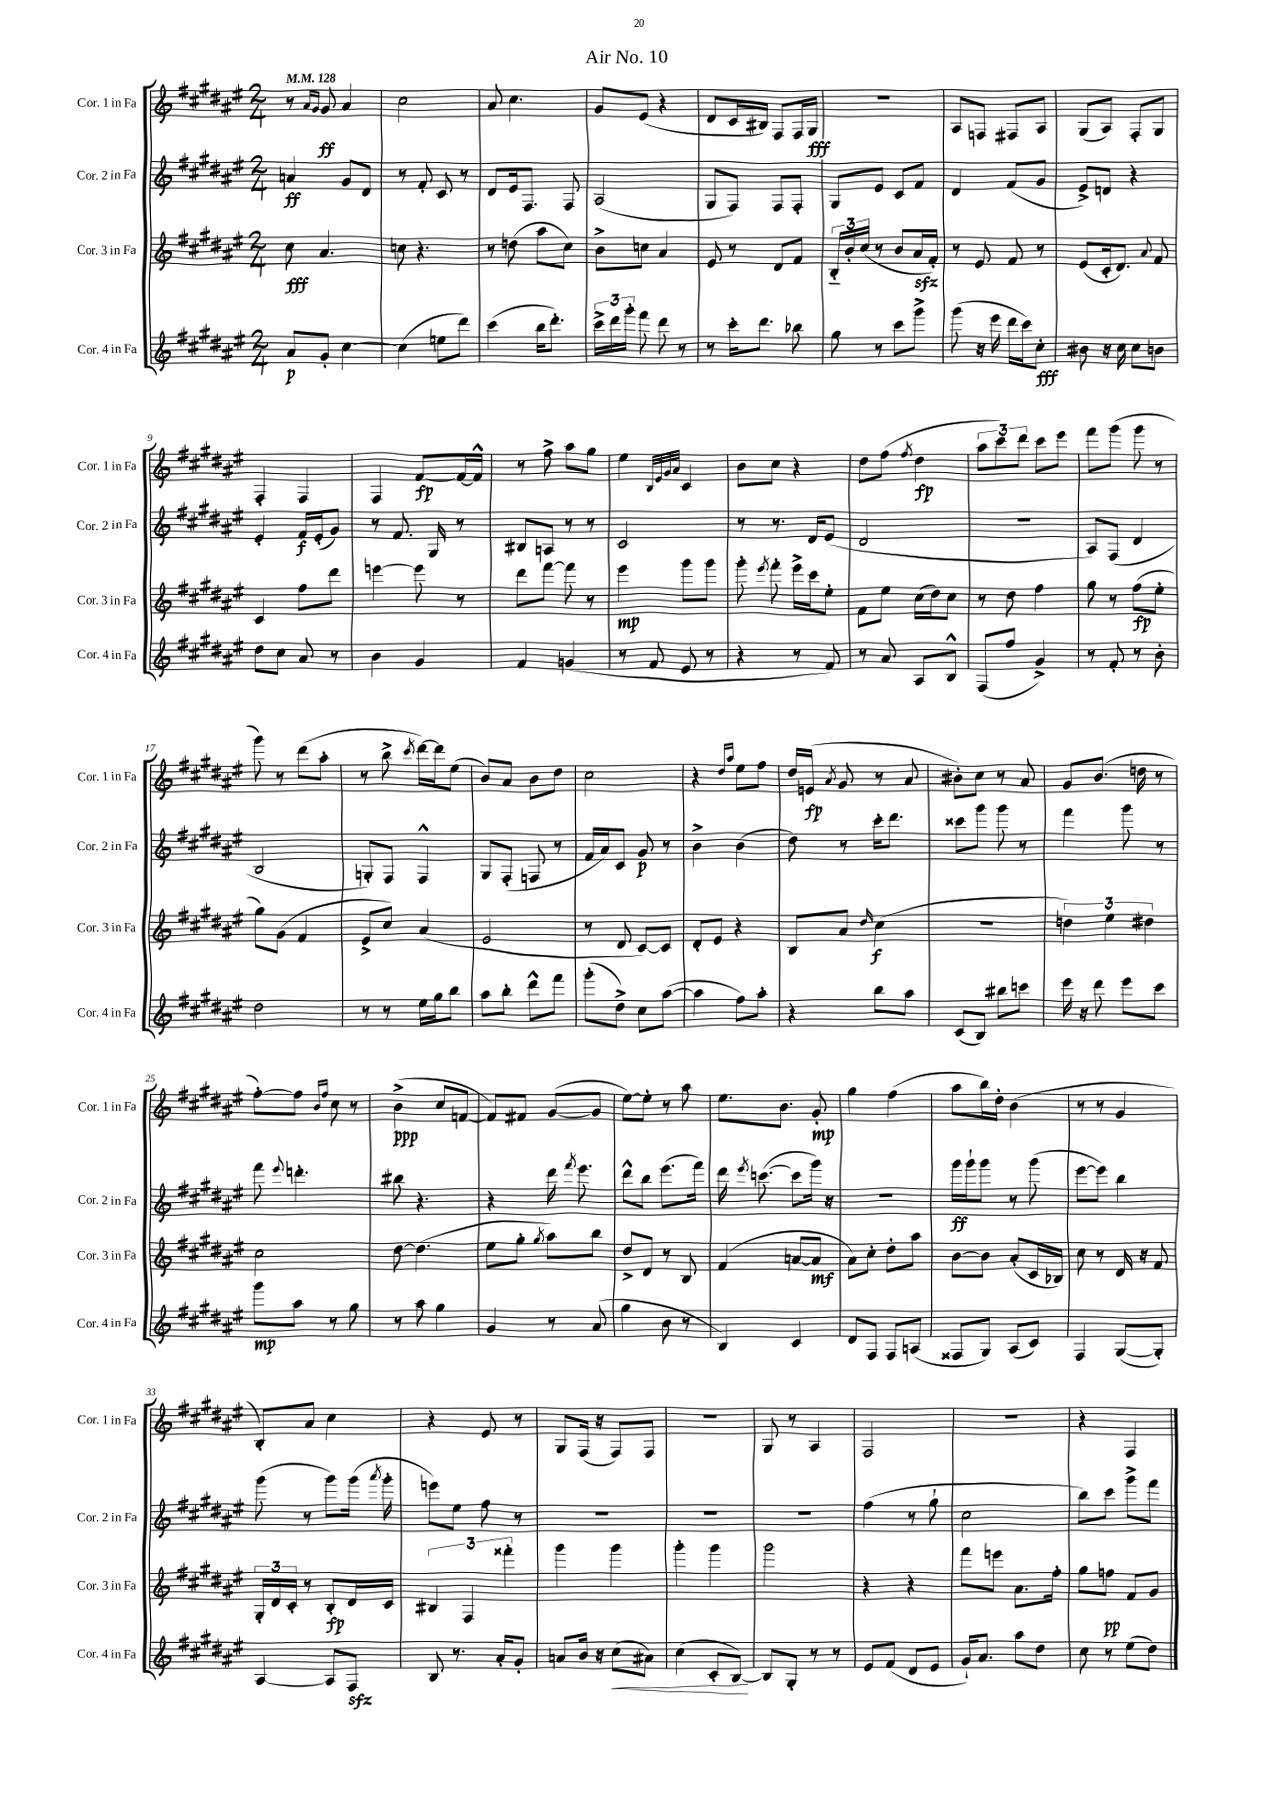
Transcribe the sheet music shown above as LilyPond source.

\header { title = "Air No. 10" }
<<
\new StaffGroup <<
\new Staff = "s0" \with { instrumentName = "Cor. 1 in Fa" shortInstrumentName = "Cor. 1 in Fa" } {
    \clef treble \key fis \major \numericTimeSignature \time 2/4 \tempo 4 = 128
    \autoBeamOff r8 \grace { ais'16[ gis'16] } gis'8\ff ais'4 |
    cis''2 |
    ais'8 cis''4. |
    gis'8[ eis'8]( r4 |
    dis'8[ cis'16 bis16]) fis8[ fis16 gis16]\fff |
    r2 |
    ais8[ f8] fis8[ ais8] |
    gis8[( ais8]) fis8[-. gis8] |
    fis4-. fis4 |
    fis4 fis'8[~\fp fis'16~ fis'16]-^ |
    r8 fis''8-> ais''8[ gis''8] |
    eis''4 \grace { b32[ eis'32 gis'32 ais'32] } cis'4 |
    b'8[ cis''8] r4 |
    dis''8[ fis''8]( \acciaccatura { fis''8 } dis''4\fp |
    \tuplet 3/2 { ais''8[ cis'''8) dis'''8] } cis'''8[ eis'''8] |
    fis'''8[ gis'''8]( gis'''8 r8 |
    gis'''8) r8 dis'''8[( ais''8]-. |
    r8 b''8-> \acciaccatura { cis'''8 } dis'''16[~) dis'''16 eis''8]( |
    b'8[) ais'8] b'8[ dis''8] |
    cis''2 |
    r4 \grace { dis''16[ ais''16] } eis''8[ fis''8] |
    dis''16[ e'16]\fp( \acciaccatura { ais'8 } gis'8 r8 ais'8 |
    bis'8[-.) cis''8] r8 ais'8 |
    gis'8[ b'8.]( d''16 r8 |
    fis''8[~-.) fis''8] \grace { b'16[ fis''16] } cis''8 r8 |
    b'4->\ppp( cis''8[ f'8]~ |
    f'8[) fis'8] gis'8[~( gis'8] |
    eis''8[~) eis''8]-. r8 ais''8 |
    eis''8.[ b'8.] gis'8-.\mp |
    gis''4 fis''4( |
    ais''8[ b''16) dis''16]-. b'4( |
    r8 r8 gis'4 |
    b8[-.) ais'8] cis''4 |
    r4 eis'8 r8 |
    gis8[ fis16]( r16 fis8[) fis8] |
    R2 |
    gis8 r8 ais4 |
    fis2 |
    r2 |
    r4 fis4 \bar "|." |
}
\new Staff = "s1" \with { instrumentName = "Cor. 2 in Fa" shortInstrumentName = "Cor. 2 in Fa" } {
    \clef treble \key fis \major \numericTimeSignature \time 2/4
    \autoBeamOff a'4\ff gis'8[ dis'8] |
    r8 fis'8-. cis'8 r8 |
    dis'8[ eis'16 fis8.] fis8 |
    ais2( |
    gis8[ fis8]) fis8[ fis8]-. |
    gis8[ eis'8] cis'8[ fis'8] |
    dis'4 fis'8[( gis'8] |
    eis'8[->) d'8] r4 |
    eis'4-. fis'16[\f eis'16-.( gis'8]) |
    r8 fis'8. gis16 r8 |
    bis8[ a8] r8 r8 |
    cis'2 |
    r8 r8. dis'16[ eis'8]( |
    dis'2 |
    R2 |
    ais8[) fis8]( dis'4 |
    b2 |
    g8[-.) fis8] fis4-^ |
    gis8[ fis8]-.( f8 r8 |
    fis'16[ ais'16) cis'8] gis'8\p r8 |
    b'4-> b'4( |
    dis''8) r8 cis'''16[-. dis'''8.] |
    cisis'''8[ gis'''8] gis'''8 r8 |
    fis'''4 gis'''8 r8 |
    fis'''8 \appoggiatura { eis'''8 } d'''4.-. |
    bis''8 r4. |
    r4 dis'''16 \acciaccatura { fis'''8 } eis'''8. |
    dis'''8[-^ b''8] eis'''8.[( fis'''16]) |
    dis'''16 \acciaccatura { eis'''8 } c'''8.~( c'''8[ gis'''16]) r16 |
    R2 |
    gis'''16[\ff gis'''16-! gis'''8] r8 gis'''8( |
    eis'''8[~ eis'''8]) b''4 |
    gis'''8( r8 gis'''8[) gis'''16]( \acciaccatura { ais'''8 } gis'''16-. |
    e'''8[) eis''8] fis''8 r8 |
    R2 |
    R2 |
    R2 |
    fis''4( r8 gis''8-! |
    cis''2 |
    b''8[) cis'''8] gis'''8[-> fis'''8] \bar "|." |
}
\new Staff = "s2" \with { instrumentName = "Cor. 3 in Fa" shortInstrumentName = "Cor. 3 in Fa" } {
    \clef treble \key fis \major \numericTimeSignature \time 2/4
    \autoBeamOff cis''8\fff ais'4. |
    c''8 r4. |
    r8 d''8( ais''8[ cis''8]) |
    b'8[-> c''8] ais'4 |
    eis'8 r8 dis'8[ fis'8] |
    \tuplet 3/2 { b16[-_ b'16-. cis''16]( } r8 b'8[ ais'16\sfz fis'16]-.) |
    r8 eis'8 fis'8 r8 |
    eis'8[( cis'16-. dis'8.]) \appoggiatura { ais'8 } fis'8 |
    cis'4 fis''8[ dis'''8] |
    e'''4~ e'''8 r8 |
    dis'''8[ fis'''8]~ fis'''8 r8 |
    eis'''4\mp gis'''8[ gis'''8] |
    gis'''8-. \acciaccatura { eis'''8 } fis'''8-. eis'''16[-> cis'''16 eis''8]-. |
    fis'8[ eis''8] cis''16[( dis''16) cis''8] |
    r8 dis''8 fis''4 |
    gis''8 r8 fis''8[\fp( eis''8]-. |
    gis''8[) gis'8]( fis'4 |
    eis'8[-> cis''8]) ais'4( |
    eis'2 |
    r8 dis'8 cis'8[~) cis'8] |
    dis'8[-. eis'8] r4 |
    b8[ ais'8] \grace { dis''16 } cis''4\f( |
    r2 |
    \tuplet 3/2 { d''4) eis''4 dis''4 } |
    cis''2 |
    dis''8~ dis''4.( |
    eis''8[ gis''8]-. \acciaccatura { gis''8 } ais''8[) b''8] |
    dis''8[-> dis'8] r8 b8 |
    fis'4( a'8[~ a'8]\mf |
    ais'8[) cis''8]-. dis''8[-. ais''8] |
    b'8[~ b'8] ais'8[-.( cis'16 bes16]) |
    cis''8 r8 dis'16 r16 fis'8 |
    \tuplet 3/2 { gis16[-. dis'16 cis'16]-. } r8 b8[-.\fp dis'16 cis'16] |
    \tuplet 3/2 { bis4 fis4 fisis'''4-. } |
    gis'''4 gis'''4 |
    gis'''4-. gis'''4 |
    gis'''2 |
    r4 r4 |
    fis'''8[ e'''8] ais'8.[ fis''16]-. |
    gis''8[ f''8]\pp fis'8[ gis'8] \bar "|." |
}
\new Staff = "s3" \with { instrumentName = "Cor. 4 in Fa" shortInstrumentName = "Cor. 4 in Fa" } {
    \clef treble \key fis \major \numericTimeSignature \time 2/4
    \autoBeamOff ais'8[\p gis'8]-. cis''4~ |
    cis''4( e''8[ dis'''8]) |
    cis'''4( b''16[ dis'''8.]-.) |
    \tuplet 3/2 { cis'''16[-> dis'''16 gis'''16]-. } fis'''8 dis'''8 r8 |
    r8 cis'''16[-. dis'''8.] bes''8 |
    gis''8 r8 cis'''8[ gis'''8]-> |
    gis'''8( r16 eis'''16 dis'''16[ cis'''16) cis''8]-.\fff |
    bis'8 r16 cis''16 cis''8[ b'8] |
    dis''8[ cis''8] ais'8 r8 |
    b'4 gis'4 |
    fis'4 g'4( |
    r8 fis'8 eis'8 r8 |
    r4 r8 fis'8) |
    r8 ais'8 ais8[ b8]-^ |
    fis8[( fis''8] gis'4->) |
    r8 fis'8-. r8 b'8-. |
    dis''2 |
    r8 r8 eis''16[ gis''16 b''8] |
    ais''8[ b''8]-. dis'''8[-^ fis'''8] |
    gis'''8[-.( dis''8]->) cis''8[ ais''8]~( |
    ais''4 fis''8[) ais''8]-. |
    r4 b''8[ ais''8] |
    cis'8[( b8]) bis''8[ c'''8] |
    eis'''16 r16 dis'''8 eis'''8[ cis'''8] |
    gis'''8[\mp ais''8] r8 gis''8 |
    r8 ais''8 gis''4 |
    gis'4 r8 ais'8( |
    gis''4 b'8 r8 |
    b4) cis'4 |
    dis'8[ fis8] fis8[ a8]( |
    fisis8[ gis8]) ais8[( cis'8]) |
    fis4 gis8[~( gis8]-.) |
    ais4~ ais8[ fis8]\sfz |
    b8 r8. ais'16[-. gis'8]-. |
    a'8[ b'16] r16 cis''8[\<( ais'8]) |
    cis''4( cis'8[-. b8]~\!) |
    b8[ gis8]-. r8 r8 |
    eis'8[ fis'8]( dis'8[ eis'8] |
    gis'16[-!) ais'8.] ais''8[ dis''8] |
    cis''8 r8 eis''8[( dis''8]) \bar "|." |
}
>>
>>
